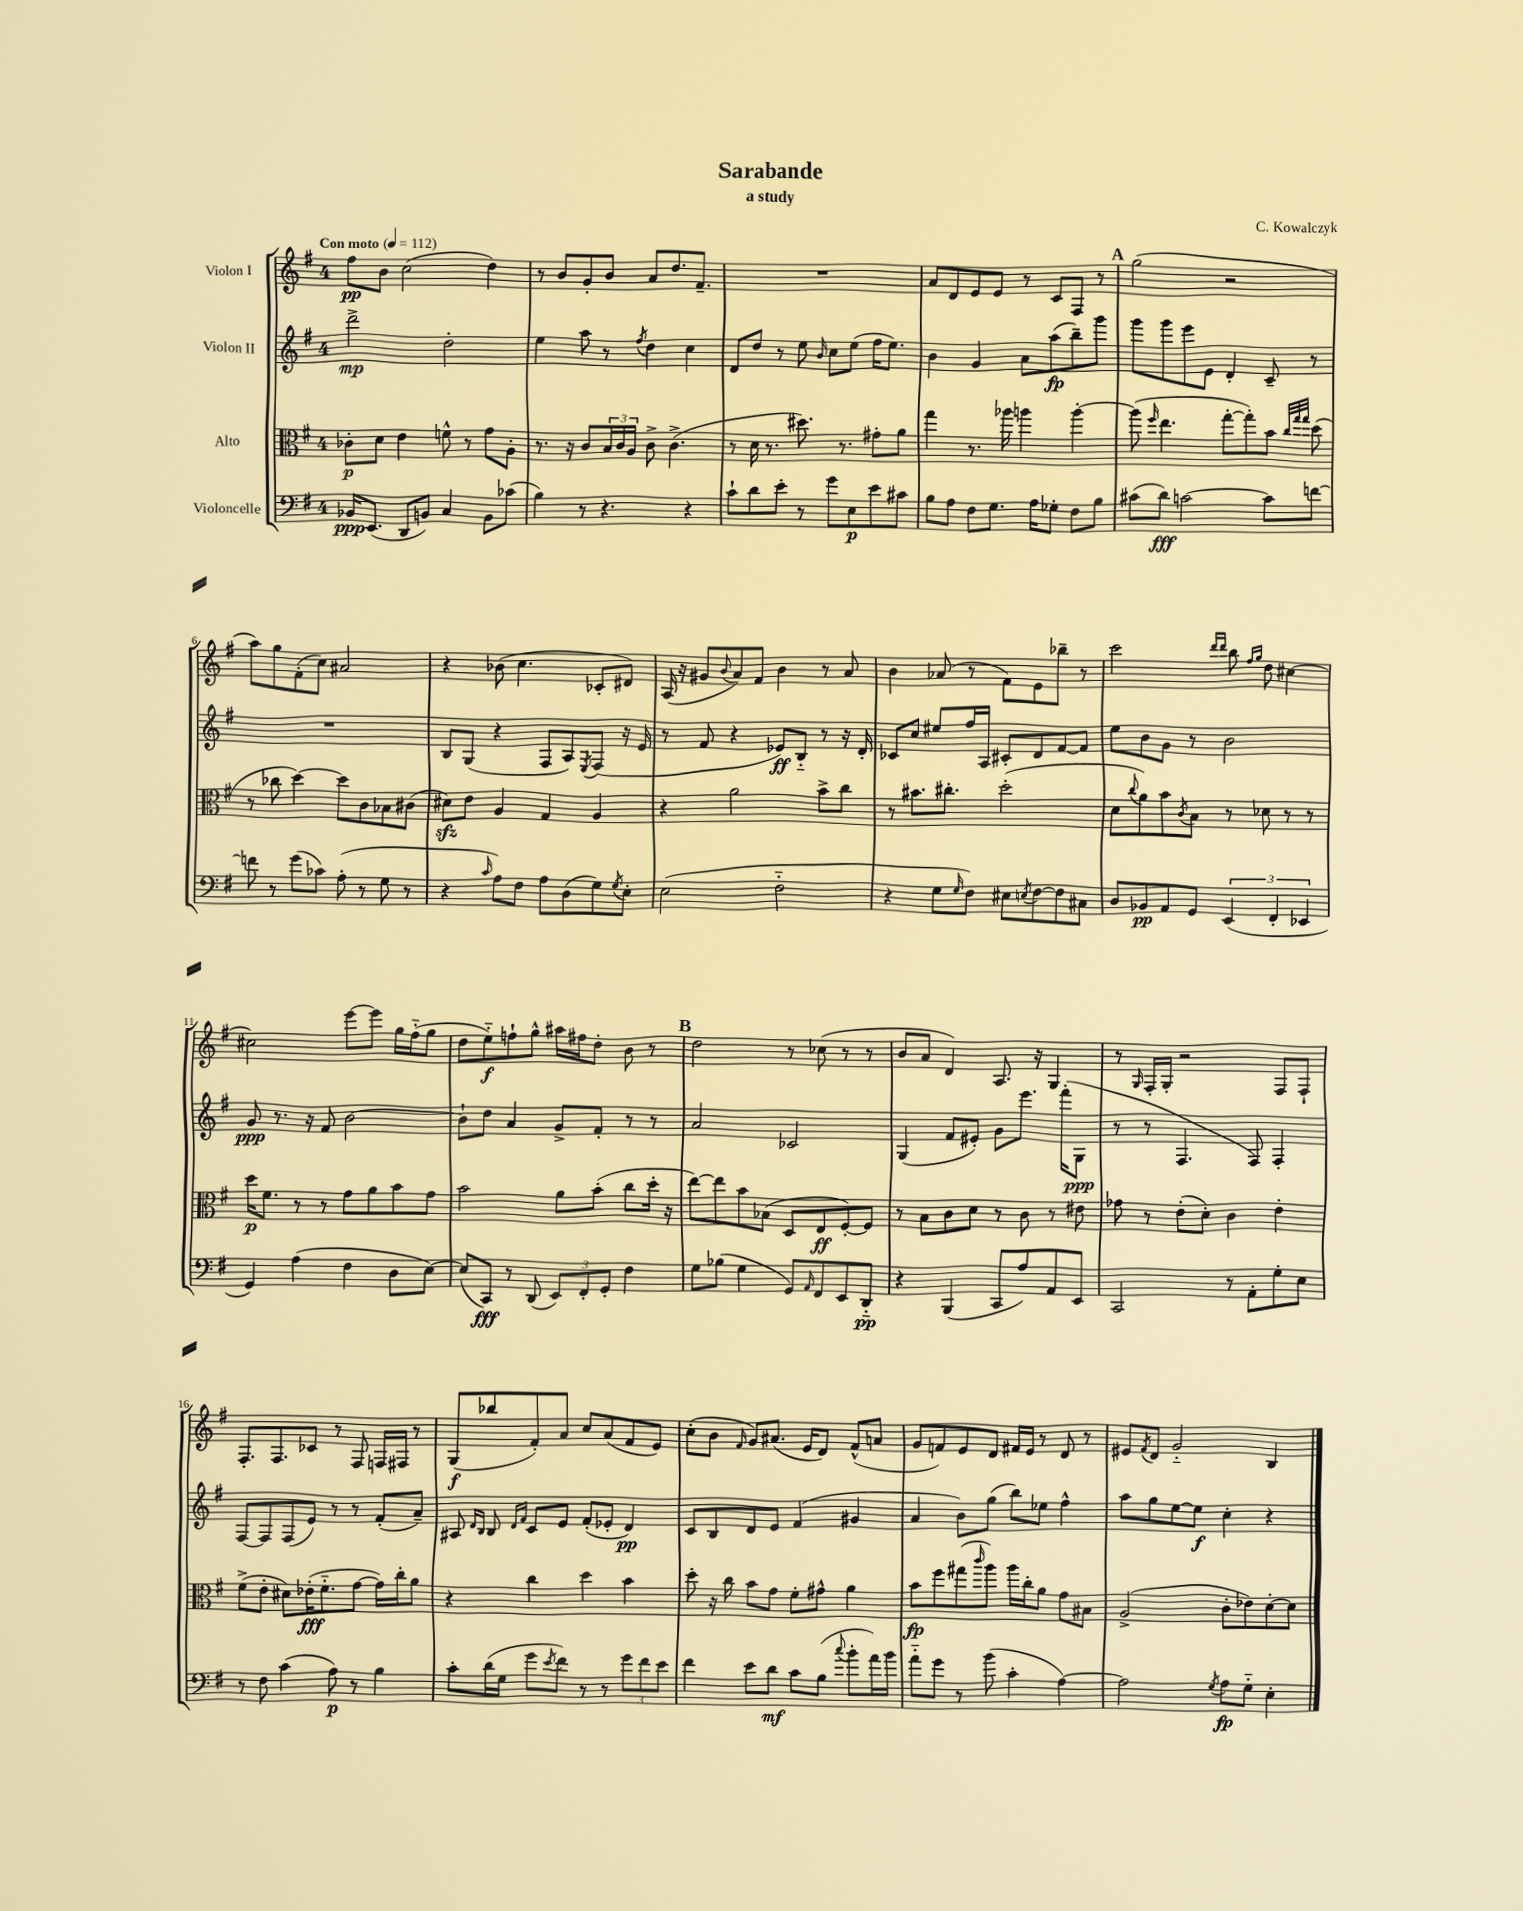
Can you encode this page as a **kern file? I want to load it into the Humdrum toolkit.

**kern	**kern	**kern	**kern
*staff4	*staff3	*staff2	*staff1
*clefF4	*clefC3	*clefG2	*clefG2
*k[f#]	*k[f#]	*k[f#]	*k[f#]
*M4/4	*M4/4	*M4/4	*M4/4
*MM112	*MM112	*MM112	*MM112
16BB-/LK	8c-'\L	2ddd^\	8ff#\L
(8.EE/J	.	.	.
.	8d\J	.	8b\J
8DD/L	4e\	.	(2cc\
8BB/J)	.	.	.
4C/	8f^^\	2dd'\	.
.	8r	.	.
8BB\L	8g\L	.	4dd\)
(8c-\J	8A'\J	.	.
=	=	=	=
4B\)	8.r	4ee\	8r
.	.	.	8b/L
.	16r	.	.
8r	8c/L	8aa\	8g'/
4.r	24B/L	8r	8b/J
.	24c/	.	.
.	24A/JJ	.	.
.	.	8qff#/	.
.	8c^\	4dd\	8a/L
.	(4.c^\	.	8.dd/
4r	.	4cc\	.
.	.	.	8.f#~/J
=	=	=	=
8c`\L	8r	8d/L	1r
8d\	16d\	8dd/J	.
.	8.r	.	.
8e'\J	.	8r	.
8r	8.dd#\)	8ee\	.
.	.	16qqb/	.
8g\L	.	8cc\L	.
.	8.r	.	.
8E\	.	(8ee\J	.
8e\	8g#'\L	16ff#\LK	.
.	.	8.ee\J)	.
8c#\J	8a\J	.	.
=	=	=	=
8B\L	4gg\	4b\	8a/L
8A\J	.	.	8d/
8F#\L	8.r	4g/	8e/
8.G\J	.	.	8e/J
.	16aa-\	.	.
.	4aa\	8a\L	8r
16A\LK	.	.	.
8G-'\J	.	(8aa\	8c/L
8F#\L	[4aa'\	8bb~\)	8F#/J
8B\J	.	8ggg\J	8r
=	=	=	=
(8c#\L	(8aa\]	8ggg\L	(2gg\
.	16qqff#/	.	.
8d\J)	4.ee\	8ggg\	.
[2c\	.	8eee\	.
.	.	8e\J	.
.	[8gg'\L	4d'/	2r
.	8gg'\])	.	.
8c\]L	8b\J	8c~/	.
.	32qqcc/LLL	.	.
.	32qqgg/	.	.
.	32qqgg/JJJ	.	.
[8f\J	(8dd\	8r	.
=	=	=	=
8f\]	8r	1r	8aa\L)
8r	8cc-\	.	8gg\
(8g\L	[4dd\)	.	(8f#'\
8c-\J)	.	.	8cc\J)
(8A'\	8dd\]L	.	2a#/
8r	8c\	.	.
8G\	8B-\	.	.
8r	(8c#\J	.	.
=	=	=	=
4r	8d#\L)	8B/L	4r
.	8e\J	(8G/J	.
16qqc/	.	.	.
8A\L)	4A/	4r	(8b-\
8F#\J	.	.	4.cc\
8A\L	4G/	8F#/L	.
(8D\	.	8A/)	.
.	.	8qE/	.
8G\)	4A/	(8F#/J	8c-'/L
8qG/	.	.	.
8E'\J	.	16r	8d#/J)
.	.	16e/	.
=	=	=	=
(2E\	4r	8r	(16A/
.	.	.	16r
.	.	8f#/	8g#/L
.	.	.	8qqb/
.	2a\	4r	8a/)
.	.	.	8f#/J
2F#'~\	.	8e-/L)	4b\
.	.	8B'~/J	.
.	8b^\L	8r	8r
.	8cc\J	16r	8a/
.	.	16d'/	.
=	=	=	=
4r	8r	8c-/L	4b\
.	8.b#\L	8cc/J	.
8G\L	.	8ee#/L	(8a-/
.	8.cc#'\J	.	.
16qqG/	.	.	.
8F#\J)	.	16ff#/L	8r
.	.	16A/JJ	.
8E#\L	(2dd'\	8c#'/L	8f#\L)
8qE/	.	.	.
[8F#\	.	8d/	8e\
8F#\]	.	[8f#/	8bb-~\J
8C#\J	.	8f#/]J	8r
=	=	=	=
8D/L	8d\L	8ee\L	2ccc\
.	8qqcc/	.	.
8BB-/	8a\)	8b\	.
8AA/	8b\	8g\J	.
.	8qc/	.	.
8GG/J	8B\J	8r	.
.	.	.	16qqddd/LL
.	.	.	16qqddd/JJ
(6EE/	8r	2b\	8bb\
.	.	.	16qqff#/LL
.	.	.	16qqgg/JJ
.	8d-\	.	8dd\
6FF#'/	.	.	.
.	8r	.	[4cc#\
6EE-/	.	.	.
.	8r	.	.
=	=	=	=
4GG/)	16dd\LK	8g/	2cc#\]
.	8.f#\J	.	.
.	.	8.r	.
(4A\	8r	.	.
.	.	16r	.
.	8r	8f#/	.
4F#\	8g\L	[2b\	[8eee\L
.	8a\	.	8eee\]J
8D\L	8b\	.	16gg\LL
.	.	.	(16ff#'~\J
[8E\J)	8g\J	.	8gg\J
=	=	=	=
(8E/]L	2b\	8b`\]L	8dd\L
8CC/J)	.	8dd\J	8ee'~\)
8r	.	4a/	8ff`\
(8DD/	.	.	8gg^^\J
12EE/L)	8a\L	8g^/L	16aa#\LL
.	.	.	16ff#\J
12FF#'/	.	.	.
.	(8b'\J	8f#'/J	8dd'\J
12GG'/J	.	.	.
4F#\	8cc\L	8r	8b\
.	16dd'\Jk	8r	8r
.	16r	.	.
=	=	=	=
8G\L	[8ee\L)	2a/	2dd\
(8B-\J	8ee\]	.	.
4G\	8b\	.	.
.	(8B-\J	.	.
8GG/L)	8D/L	2c-/	8r
16qqAA/	.	.	.
8FF#/	8E/	.	(8cc-\
8EE/	[8F#'/)	.	8r
8DD'~/J	8F#/]J	.	8r
=	=	=	=
4r	8r	(4G/	8b/L
.	8B\L	.	8a/J
(4BBB/	8c\	8f#/L	4d/)
.	8d\J	8e#'/J)	.
8CC/L	8r	8g\L	8.A/
8A/)	8c\	8.eee\J	.
.	.	.	16r
8AA/	8r	.	4G/
.	.	(16fff#'\LK	.
8EE/J	8e#\	8G\J	.
=	=	=	=
2CC/	8g-\	8r	8r
.	.	.	16qqG/
.	8r	8r	16F#'/LL
.	.	.	16G'/JJ
.	(8e'\L	4.F#/	2r
.	8d'\J)	.	.
8r	4c\	.	.
8AA'\L	.	8F#/)	.
8G'\	4e'\	4F#'/	8F#/L
8E\J	.	.	8F#`/J
=	=	=	=
8r	(8f#^\L	[8F#/L	8.F#'/L
8F#\	8e'\J	8F#/]	.
.	.	.	8.F#/
(4c\	8d#\L)	(8F#/	.
.	(16e-'\K	8e/J)	8c-/J
.	8.f#'~\	.	.
8A\)	.	8r	8r
8r	[8g\J	8r	8F#/
4B\	16g\]LL)	(8f#'/L	16F/LL
.	16cc'\J	.	16F#/JJ
.	8a\J	8a~/J)	8r
=	=	=	=
8c'\L	4r	8A#/	(8G/L
.	.	16qqd/LL	.
.	.	16qqB/JJ	.
(16d\L	.	8B/	8bb-/
16G\JJ	.	.	.
.	.	16qqd/LL	.
.	.	16qqf#/JJ	.
8g\L	4cc\	8c/L	8f#'/)
8qe/	.	.	.
8f#\J)	.	8e/J	8a/J
8r	4dd\	(8f#'/L	8cc/L
8r	.	8e-'/J	(8a/
12g\L	4b\	4d/)	8f#/
12f#\	.	.	.
.	.	.	8e/J)
12e\J	.	.	.
=	=	=	=
4f#\	8dd'\	8c/L	(8cc'\L
.	16r	8B/	8b\J
.	16cc\	.	.
.	.	.	16qqf#/
8e\L	8b\L	8d/	8g/L)
8d\J	8g\J	8e/J	(8.a#/J
8c\L	8f#'\L	(4f#/	.
.	.	.	16e/LK
(8B\J	8g#^^\J	.	8d/J)
8qqcc/	.	.	.
8b'\L	4a\	4g#/	(8f#^^/L
16a\L)	.	.	8a/J
16b\JJ	.	.	.
=	=	=	=
8a'~\L	8b\L	4a/	8g/L
8g\J	8ff#\	.	8f/)
8r	(8gg#\	8b\L)	8e/
.	16qqccc/	.	.
(8b\	8aa\J)	(8gg\J	8d/J
4c'\	16aa\LL	8bb\L)	16f#/LL
.	16cc'\J	.	16e/JJ
.	8a\J	8ee-\J	8r
[4A\)	8g\L	4ff#^^\	8d/
.	8B#\J	.	8r
=	=	=	=
2A\]	(2A^/	8aa\L	8e#/L
.	.	.	8qf#/
.	.	8gg\	8d/J
.	.	[8ee\	2g'~/
.	.	8ee\]J	.
8qG/	.	.	.
8A\L	8c'\L	4cc'\	.
8G'~\J	8e-\)	.	.
4E'\	[8d'\	4r	4B/
.	8d\]J	.	.
==	==	==	==
*-	*-	*-	*-
